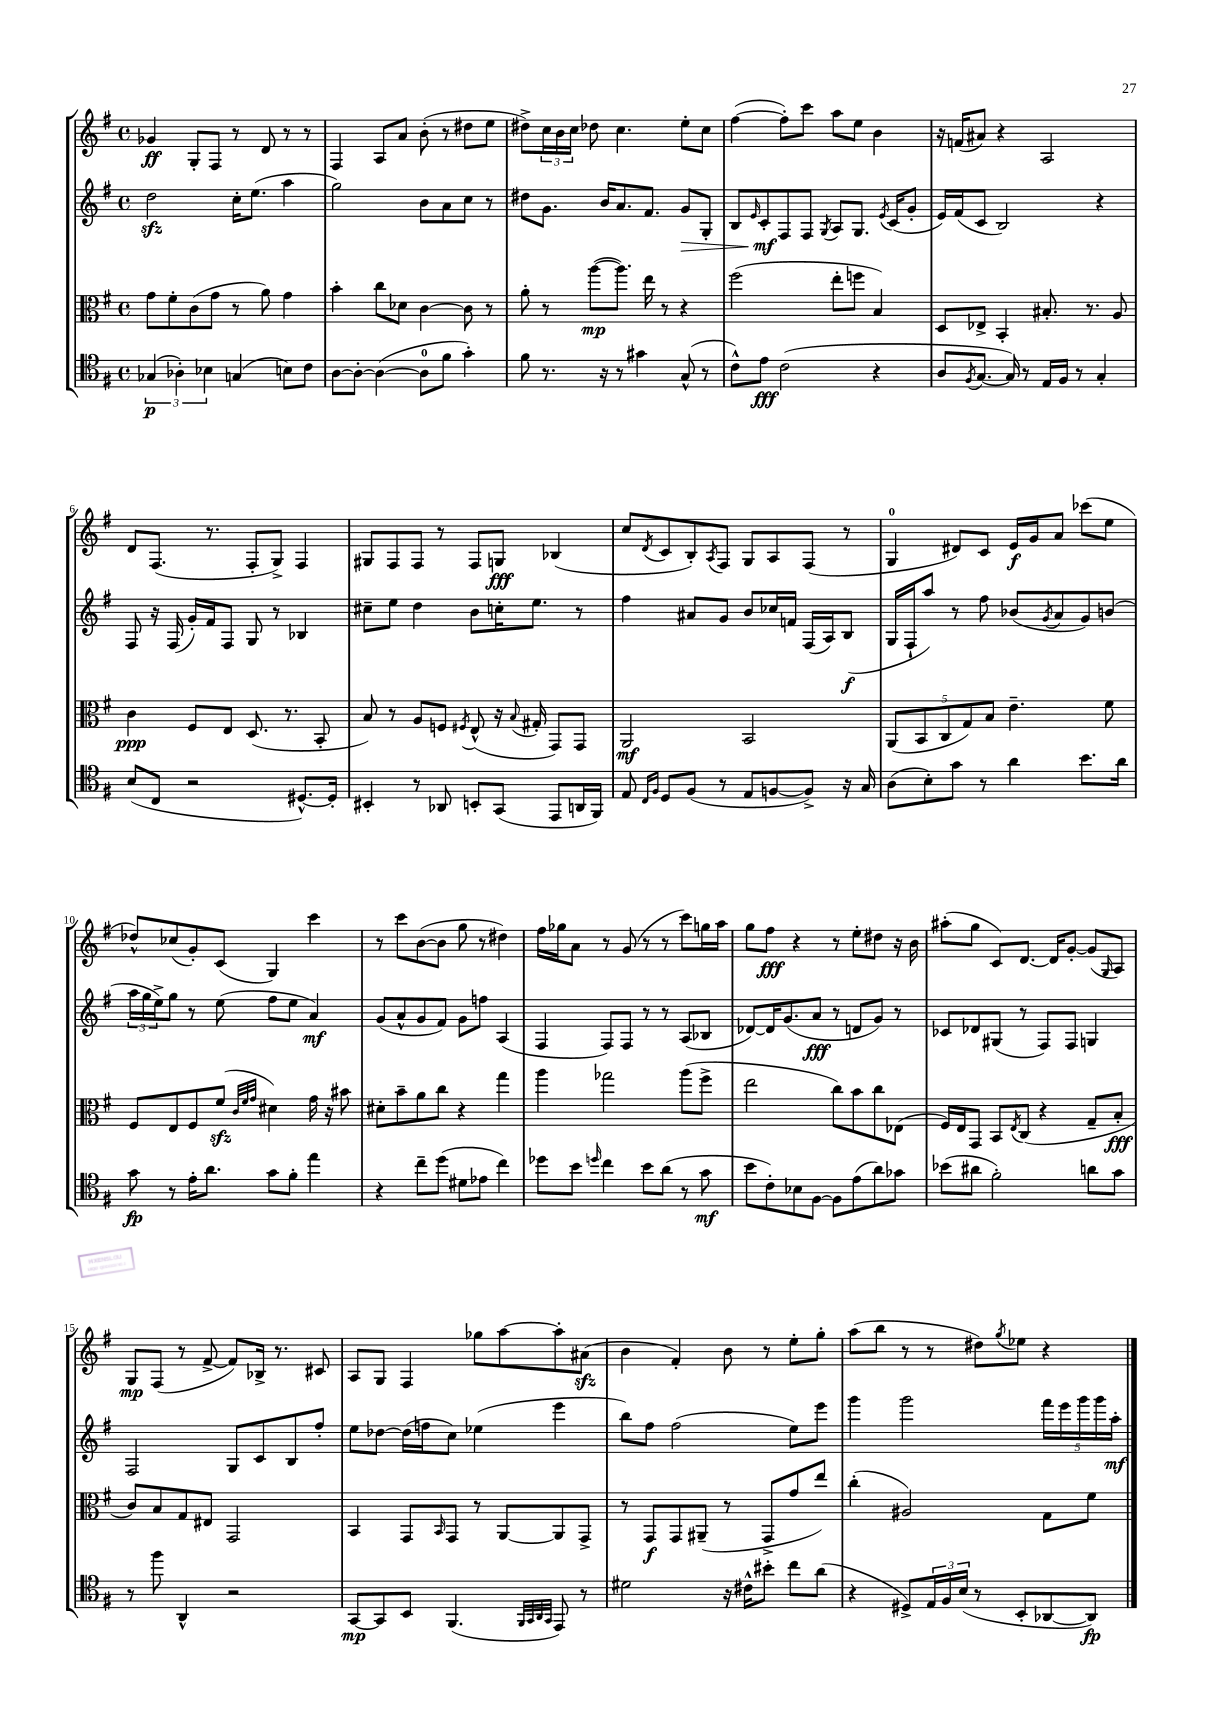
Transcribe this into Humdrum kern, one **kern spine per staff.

**kern	**kern	**kern	**kern
*staff4	*staff3	*staff2	*staff1
*clefC4	*clefC3	*clefG2	*clefG2
*k[f#]	*k[f#]	*k[f#]	*k[f#]
*M4/4	*M4/4	*M4/4	*M4/4
*met(c)	*met(c)	*met(c)	*met(c)
(6G-	8g	2dd	4g-
.	8f#'	.	.
6A-')	.	.	.
.	(8c	.	8G'
6B-	.	.	.
.	8g	.	8F#
(4G	8r	16cc'	8r
.	.	(8.ee	.
.	8a)	.	8d
8B)	4g	4aa	8r
8c	.	.	8r
=	=	=	=
[8A	4b'	2gg)	4F#
8A'_	.	.	.
(4A_	8cc	.	8A
.	8d-	.	8a
8A]	[4c	8b	(8b'
8f#	.	8a	8r
4g')	8c]	8cc	8dd#
.	8r	8r	8ee
=	=	=	=
8f#	8a'	8dd#	8dd#^)
8.r	8r	8.g	24cc
.	.	.	24b
.	.	.	24cc
.	([8aa	.	8dd-
16r	.	16b	.
8r	8.aa])	8.a	4.cc
4g#	.	.	.
.	16ee	8.f#	.
.	8r	.	.
(8G^^	4r	8g	8ee'
8r	.	8G'	8cc
=	=	=	=
8c^^)	(2ff#	8B	([4ff#
.	.	16qqe	.
8e	.	8c'	.
(2c	.	8F#	8ff#'])
.	.	8F#	8ccc
.	.	8qG	.
.	8ee'	8A	8aa
.	8ff	8.G	8ee
4r	4B)	.	4b
.	.	8qe	.
.	.	(16c	.
.	.	8g'	.
=	=	=	=
8A	8D	16e)	16r
.	.	(16f#	(16f
8qF#	.	.	.
[8.G	8E-^	8c	8a#)
.	4BB'	2B)	4r
16G])	.	.	.
8r	.	.	.
16E	8.B#'	.	2A
16F#	.	.	.
8r	.	.	.
.	8.r	.	.
4G'	.	4r	.
.	8A	.	.
=	=	=	=
(8B	4c	8F#	8d
8C	.	16r	(8.F#
.	.	(16F#	.
2r	8F#	16g')	.
.	.	16f#	8.r
.	8E	8F#	.
.	(8.D	8G	8F#'
.	.	8r	8G^)
.	8.r	.	.
[8.D#^^)	.	4B-	4F#
.	8BB'	.	.
16D#']	.	.	.
=	=	=	=
4BB#'	8B)	8cc#~	8G#
.	8r	8ee	8F#
8r	8A	4dd	8F#
8AA-	8F	.	8r
.	8qF#	.	.
8BB'	(8E^^	8b	8F#
(8GG	16r	16cc'	8G
.	8qqB	.	.
.	16G#'	8.ee	.
8EE	8GG)	.	(4B-
16AA	8GG	8r	.
16FF#)	.	.	.
=	=	=	=
8E	2AA	4ff#	8cc
16qqC	.	.	.
16qqF#	.	.	8qd
8D	.	.	8c
(8F#	.	8a#	8B')
.	.	.	8qA
8r	.	8g	8F#
8E	2BB	8b	8G
[8F	.	16cc-	8A
.	.	16f	.
8F^])	.	(16F#	(8F#
.	.	16A)	.
16r	.	(8B	8r
16G	.	.	.
=	=	=	=
(8A	(10AA	16G	4G
.	.	16F#`	.
.	10BB	.	.
8B')	.	8aa)	.
.	10C	.	.
8g	.	8r	8d#)
.	10G)	.	.
8r	.	8ff#	8c
.	10B	.	.
4a	4.e~	(8b-	16e
.	.	.	16g
.	.	8qg	.
.	.	8a	8a
8.b	.	8g)	(8ccc-
.	8f#	(8b	8ee
16a	.	.	.
=	=	=	=
8g	8F#	24aa	8dd-^^)
.	.	24gg	.
.	.	24ee^)	.
8r	8E	8gg	(8cc-
16e'	8F#	8r	8g')
8.a	.	.	.
.	(8f#	(8ee	(8c
.	32qqc	.	.
.	32qqf#	.	.
.	32qqg	.	.
8g	4d#)	8ff#	4G)
8f#'	.	8ee	.
4ee	16g	4a)	4ccc
.	16r	.	.
.	8b#	.	.
=	=	=	=
4r	8d#'	(8g	8r
.	8b~	8a^^	8ccc
8cc~	8a	8g	([8b
(8dd	8cc	8f#)	8b]
8d#	4r	8g	8gg
8e-	.	8ff	8r
4cc)	4gg	(4A	4dd#)
=	=	=	=
8dd-	4aa	4F#	16ff#
.	.	.	16gg-
8b	.	.	8a
16qqdd	.	.	.
4cc	2gg-	8F#)	8r
.	.	8F#	(8g
8b	.	8r	8r
(8a	.	8r	8r
8r	(8aa	(8A	8ccc)
8g	8ff#^	8B-	16gg
.	.	.	16aa
=	=	=	=
8b	2ee	[8d-)	8gg
8c')	.	16d-]	8ff#
.	.	(8.g	.
8B-	.	.	4r
[8F#	.	8a	.
8F#]	8cc)	8r	8r
(8e	8b	8d	8ee'
8a)	8cc	8g)	8dd#
8g-	(8E-	8r	16r
.	.	.	16b
=	=	=	=
(8b-	16F#)	8c-	(8aa#'
.	16E	.	.
8a#	8GG	8d-	8gg
2f#')	8BB	(8G#	8c)
.	8qE	.	.
.	(8C	8r	[8.d
.	4r	8F#)	.
.	.	.	16d]
.	.	8F#	[8g'
8a	8G~	4G	(8g]
.	.	.	16qqG
8g	8B'	.	8A)
=	=	=	=
8r	8c)	2F#	8G
8ff#	8B	.	(8F#
4AA^^	8G	.	8r
.	8E#	.	[8f#^
2r	2GG	8G	8f#])
.	.	8c	16B-^
.	.	.	8.r
.	.	8B	.
.	.	8ff#'	8c#
=	=	=	=
[8GG	4BB	8ee	8A
8GG]	.	[8dd-	8G
8BB	8GG	(16dd-]	4F#
.	.	16ff	.
.	16qqBB	.	.
(4.FF#	8GG	8cc)	.
.	8r	(4ee-	8gg-
.	[8AA	.	[8aa
32qqFF#	.	.	.
32qqGG	.	.	.
32qqAA	.	.	.
32qqGG	.	.	.
8EE)	8AA]	4eee	8aa']
8r	8GG^	.	(8a#
=	=	=	=
2d#	8r	8bb)	4b
.	8GG	8ff#	.
.	8GG	(2ff#	4f#')
.	(8AA#~	.	.
16r	8r	.	8b
16c#^^	.	.	.
8b#'	8GG^	.	8r
8cc	8g	8ee)	8ee'
(8a	8ee)	8eee	8gg'
=	=	=	=
4r	(4cc'	4ggg	(8aa
.	.	.	8bb
8D#^)	2A#)	2ggg	8r
24E	.	.	8r
24F#	.	.	.
(24B	.	.	.
8r	.	.	8dd#)
.	.	.	8qgg
8BB'	.	.	8ee-
[8AA-	8G	20fff#	4r
.	.	20eee	.
.	.	20ggg	.
8AA-])	8f#	.	.
.	.	20ggg	.
.	.	20aa'	.
==	==	==	==
*-	*-	*-	*-
